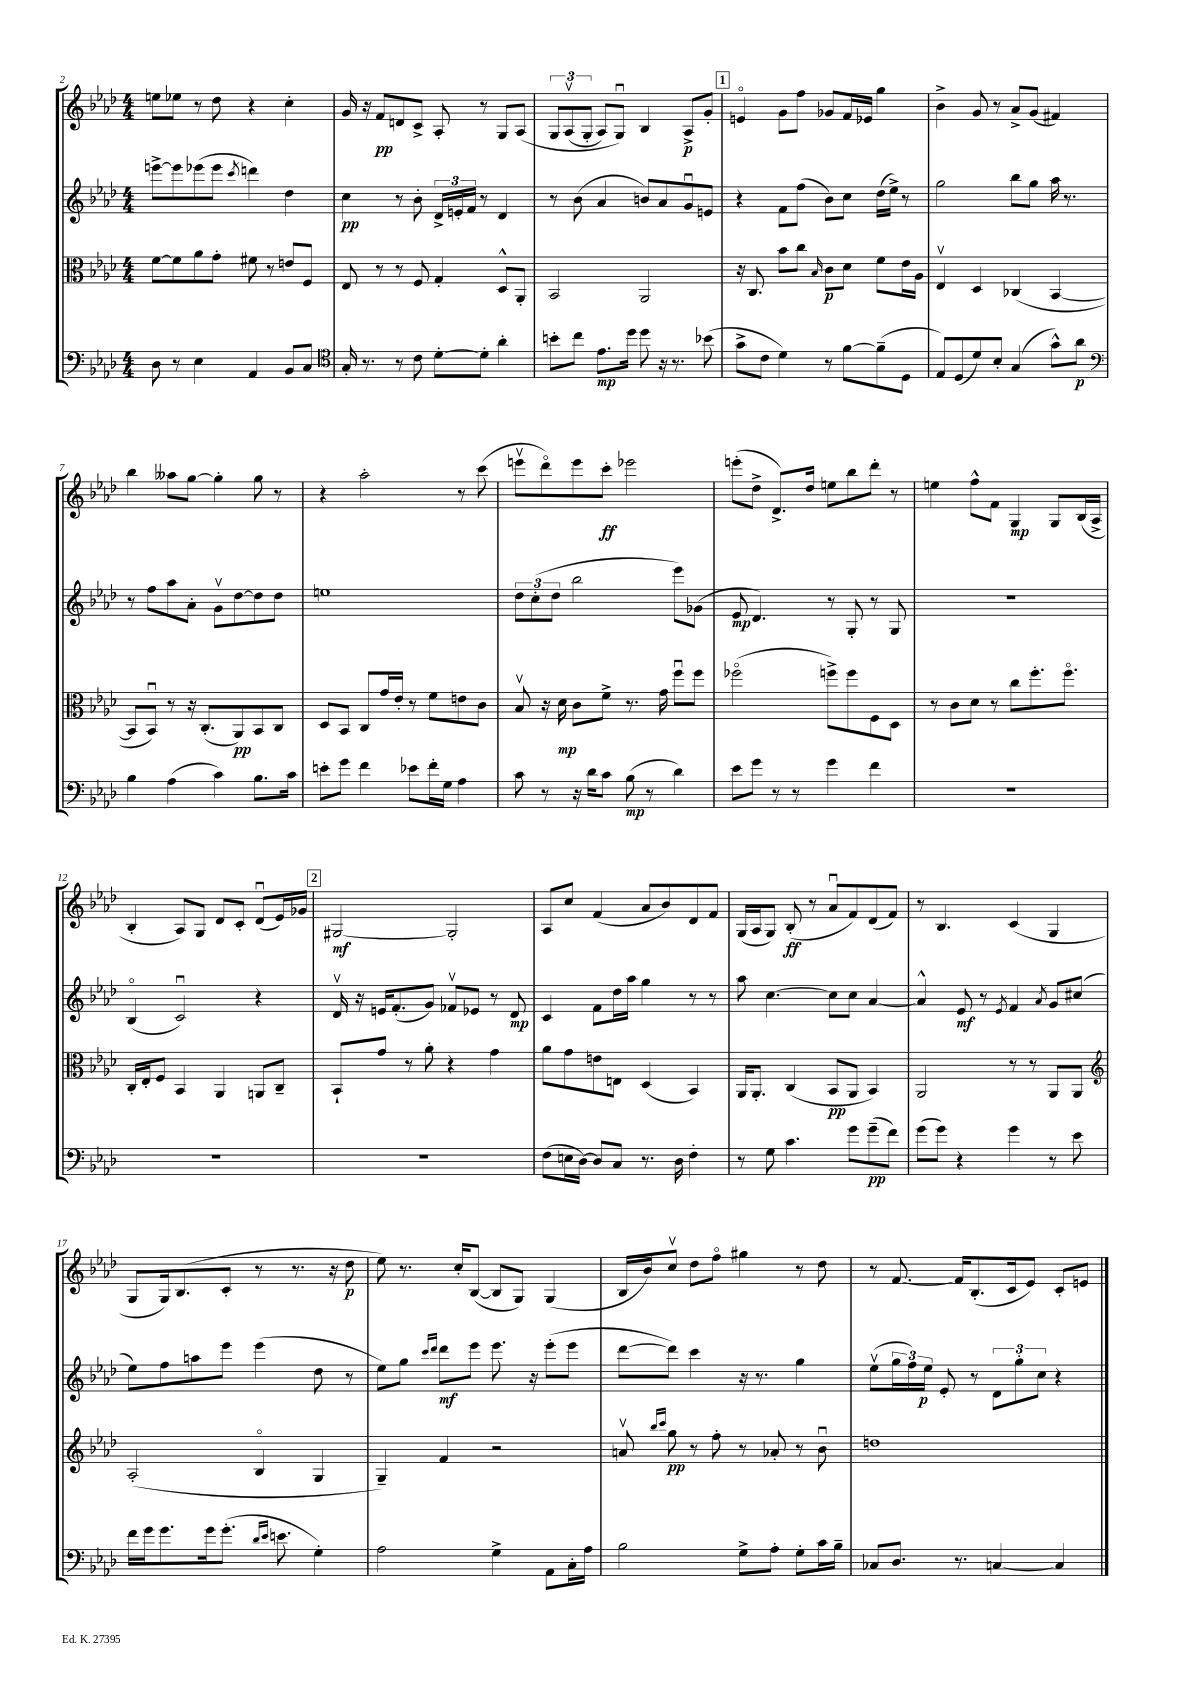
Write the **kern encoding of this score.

**kern	**kern	**kern	**kern
*staff4	*staff3	*staff2	*staff1
*clefF4	*clefC3	*clefG2	*clefG2
*k[b-e-a-d-]	*k[b-e-a-d-]	*k[b-e-a-d-]	*k[b-e-a-d-]
*M4/4	*M4/4	*M4/4	*M4/4
8D-	[8f	[8eee^	8ee
8r	8f]	8eee]	8ee-
4E-	8a-	(8eee-	8r
.	8g'	8eee-	8dd-
.	.	8qccc	.
4AA-	8f#	4ddd)	4r
.	8r	.	.
8BB-	8e	4dd-	4cc'
8C	8F	.	.
=	=	=	=
*clefC4	*	*	*
16G'	8E-	4cc	16g
8.r	.	.	16r
.	8r	.	8f
8r	8r	8r	8d
8c	8F	8b-'	8c^
[8d-'	4G'	24d-^	8A-'
.	.	24e'	.
.	.	24f	.
8d-']	.	8r	8r
4a-'	8D-^^	4d-	8G
.	8AA-'	.	&(8A-
=	=	=	=
8b'	2BB-	8r	12G
.	.	.	(12A-v
8cc	.	(8b-	.
.	.	.	12G'
8.e-	.	4a-	8A-)
.	.	.	8Gu&)
16dd-	.	.	.
8dd-	2AA-	8b)	4B-
16r	.	8a-	.
8.r	.	.	.
.	.	8gu	8A-^
(8b-	.	8e	8g'
=	=	=	=
8g^	16r	4r	4eo
.	8.C	.	.
8c	.	.	.
4d-)	8b-	8f	8g
.	8cc	(8ff	8ff
.	16qqB-	.	.
8r	8c	8b-)	8g-
[8f	8d-	8cc	16f
.	.	.	16e-
(8f~]	8f	(16dd-	4gg
.	.	16ee-^)	.
8D-	16e-	8r	.
.	16A-	.	.
=	=	=	=
8E-)	4E-v	2gg	4b-^
(8D-	.	.	.
8d-)	4D-	.	8g
8B-'	.	.	8r
(4G	(4C-	8bb-	8a-^
.	.	8gg	(8g
8g^^)	[4BB-	16aa-	4f#)
.	.	8.r	.
8a-	.	.	.
=	=	=	=
*clefF4	*	*	*
4B-	8BB-]	8r	4bb-
.	8BB-u)	8ff	.
(4A-	8r	8aa-	8aa--
.	16r	8a-'	[8gg
.	(8.C'	.	.
4c)	.	8gv	4gg']
.	8AA-)	[8dd-	.
8.B-	8BB-	8dd-]	8gg
.	8C	8dd-	8r
16c	.	.	.
=	=	=	=
8e'	8D-	1ee	4r
8g	8BB-	.	.
4f	8C	.	2aa-'
.	16g	.	.
.	16e-'	.	.
8e-	8r	.	.
16f'	8f	.	.
16G	.	.	.
4A-	8e	.	8r
.	8c	.	(8ccc
=	=	=	=
8c	8B-v	12dd-	8eeev
.	.	(12cc'	.
8r	16r	.	8ddd-o)
.	.	12dd-	.
.	16d-	.	.
16r	8c	2bb-	8eee
16d-	.	.	.
8c	8f^	.	8ccc'
(8B-	8.r	.	2eee-
8r	.	.	.
.	16g	.	.
4d-)	8ffu	8eee-)	.
.	8ff	(8g-	.
=	=	=	=
8e-	(2ff-o	8e-	(8eee'
8g	.	4.d-)	8dd-^
8r	.	.	8.d-^)
8r	.	.	.
.	.	.	16dd-
4g	8ff^)	8r	8ee
.	8ff	8G'	8bb-
4f	8F	8r	8ddd-'
.	8D-	8G	8r
=	=	=	=
1r	8r	1r	4ee
.	8c	.	.
.	8d-	.	8ff^^
.	8r	.	8f
.	8cc	.	4G
.	8.ff'	.	.
.	.	.	8G
.	8.ffo	.	.
.	.	.	(16B-
.	.	.	16A-^
=	=	=	=
1r	16C'	(4B-o	4B-'
.	16E-'	.	.
.	8F	.	.
.	4BB-	2cu)	8A-)
.	.	.	8G
.	4AA-	.	8d-
.	.	.	8c'
.	8AA	4r	(8d-u
.	8C~	.	16e-)
.	.	.	16g-
=	=	=	=
1r	8BB-`	16d-v	[2G#
.	.	16r	.
.	8g	16e	.
.	.	(8.f'	.
.	8r	.	.
.	8a-'	8g)	.
.	4r	8f-v	2G#']
.	.	8e-	.
.	4g	8r	.
.	.	8d-	.
=	=	=	=
(8F	8a-	4c	8A-
16E	8g	.	8cc
[16D-)	.	.	.
8D-]	8e	8f	(4f
8C	8E	16dd-	.
.	.	16aa-	.
8.r	(4D-	4gg	8a-
.	.	.	8b-)
16D-	.	.	.
4F'	4BB-)	8r	8d-
.	.	8r	8f
=	=	=	=
8r	16AA-	8aa-	(16G
.	8.AA-'	.	16A-
8G	.	[4.cc	8G)
4.c	(4C	.	(8B-'
.	.	.	8r
.	8BB-	8cc]	8a-u
8g	8AA-	8cc	8f)
(8g~	4BB-)	[4a-	(8d-
8f)	.	.	8f)
=	=	=	=
(8g	2AA-	4a-^^]	8r
8g)	.	.	4.B-
4r	.	8e-	.
.	.	8r	.
.	.	8qe-	.
4g	8r	4f	(4c
.	8r	.	.
.	.	8qa-	.
8r	8AA-	8g	4G
8e-	8AA-	(8cc#	.
=	=	=	=
*	*clefG2	*	*
16f	(2A-'	8ee-)	8G
16g	.	.	.
8.g	.	8ff	16G)
.	.	.	(8.B-
.	.	8aa	.
16g	.	.	.
(8.g'	.	8eee-	8c'
.	4B-o	(4eee-	8r
16qqd-	.	.	.
16qqe-	.	.	.
8.e	.	.	.
.	.	.	8.r
4G')	4G	8dd-	.
.	.	.	16r
.	.	8r	8dd-
=	=	=	=
2A-	4G~)	8ee-)	8ee-)
.	.	8gg	8.r
.	.	16qqccc	.
.	.	16qqddd-	.
.	4f	8ddd-	.
.	.	.	16cc'
.	.	8eee-	([8B-
4G^	2r	8.eee-	8B-]
.	.	.	8G)
.	.	16r	.
8AA-	.	(8eee-'	(4G
16C'	.	8eee-	.
16A-	.	.	.
=	=	=	=
2B-	8av	[8ddd-	16B-
.	.	.	16b-)
.	16qqbb-	.	.
.	16qqccc	.	.
.	8gg	8ddd-])	8ccv
.	8r	4ccc	8dd-
.	8ff'	.	8ffo
8G^	8r	16r	4gg#
.	.	8.r	.
8A-'	8a-'	.	.
8G'	8r	4gg	8r
16c	8b-u	.	8dd-
16B-~	.	.	.
=	=	=	=
8C-	1dd	(8ee-v	8r
8.D-	.	24gg	[8.f
.	.	24ff)	.
.	.	24ee-	.
.	.	8e-'	.
8.r	.	.	16f]
.	.	8r	(8.B-'
[4C	.	12d-	.
.	.	.	16c
.	.	12gg'	.
.	.	.	8e-)
.	.	12cc	.
4C]	.	4r	8c'
.	.	.	8e
==	==	==	==
*-	*-	*-	*-
